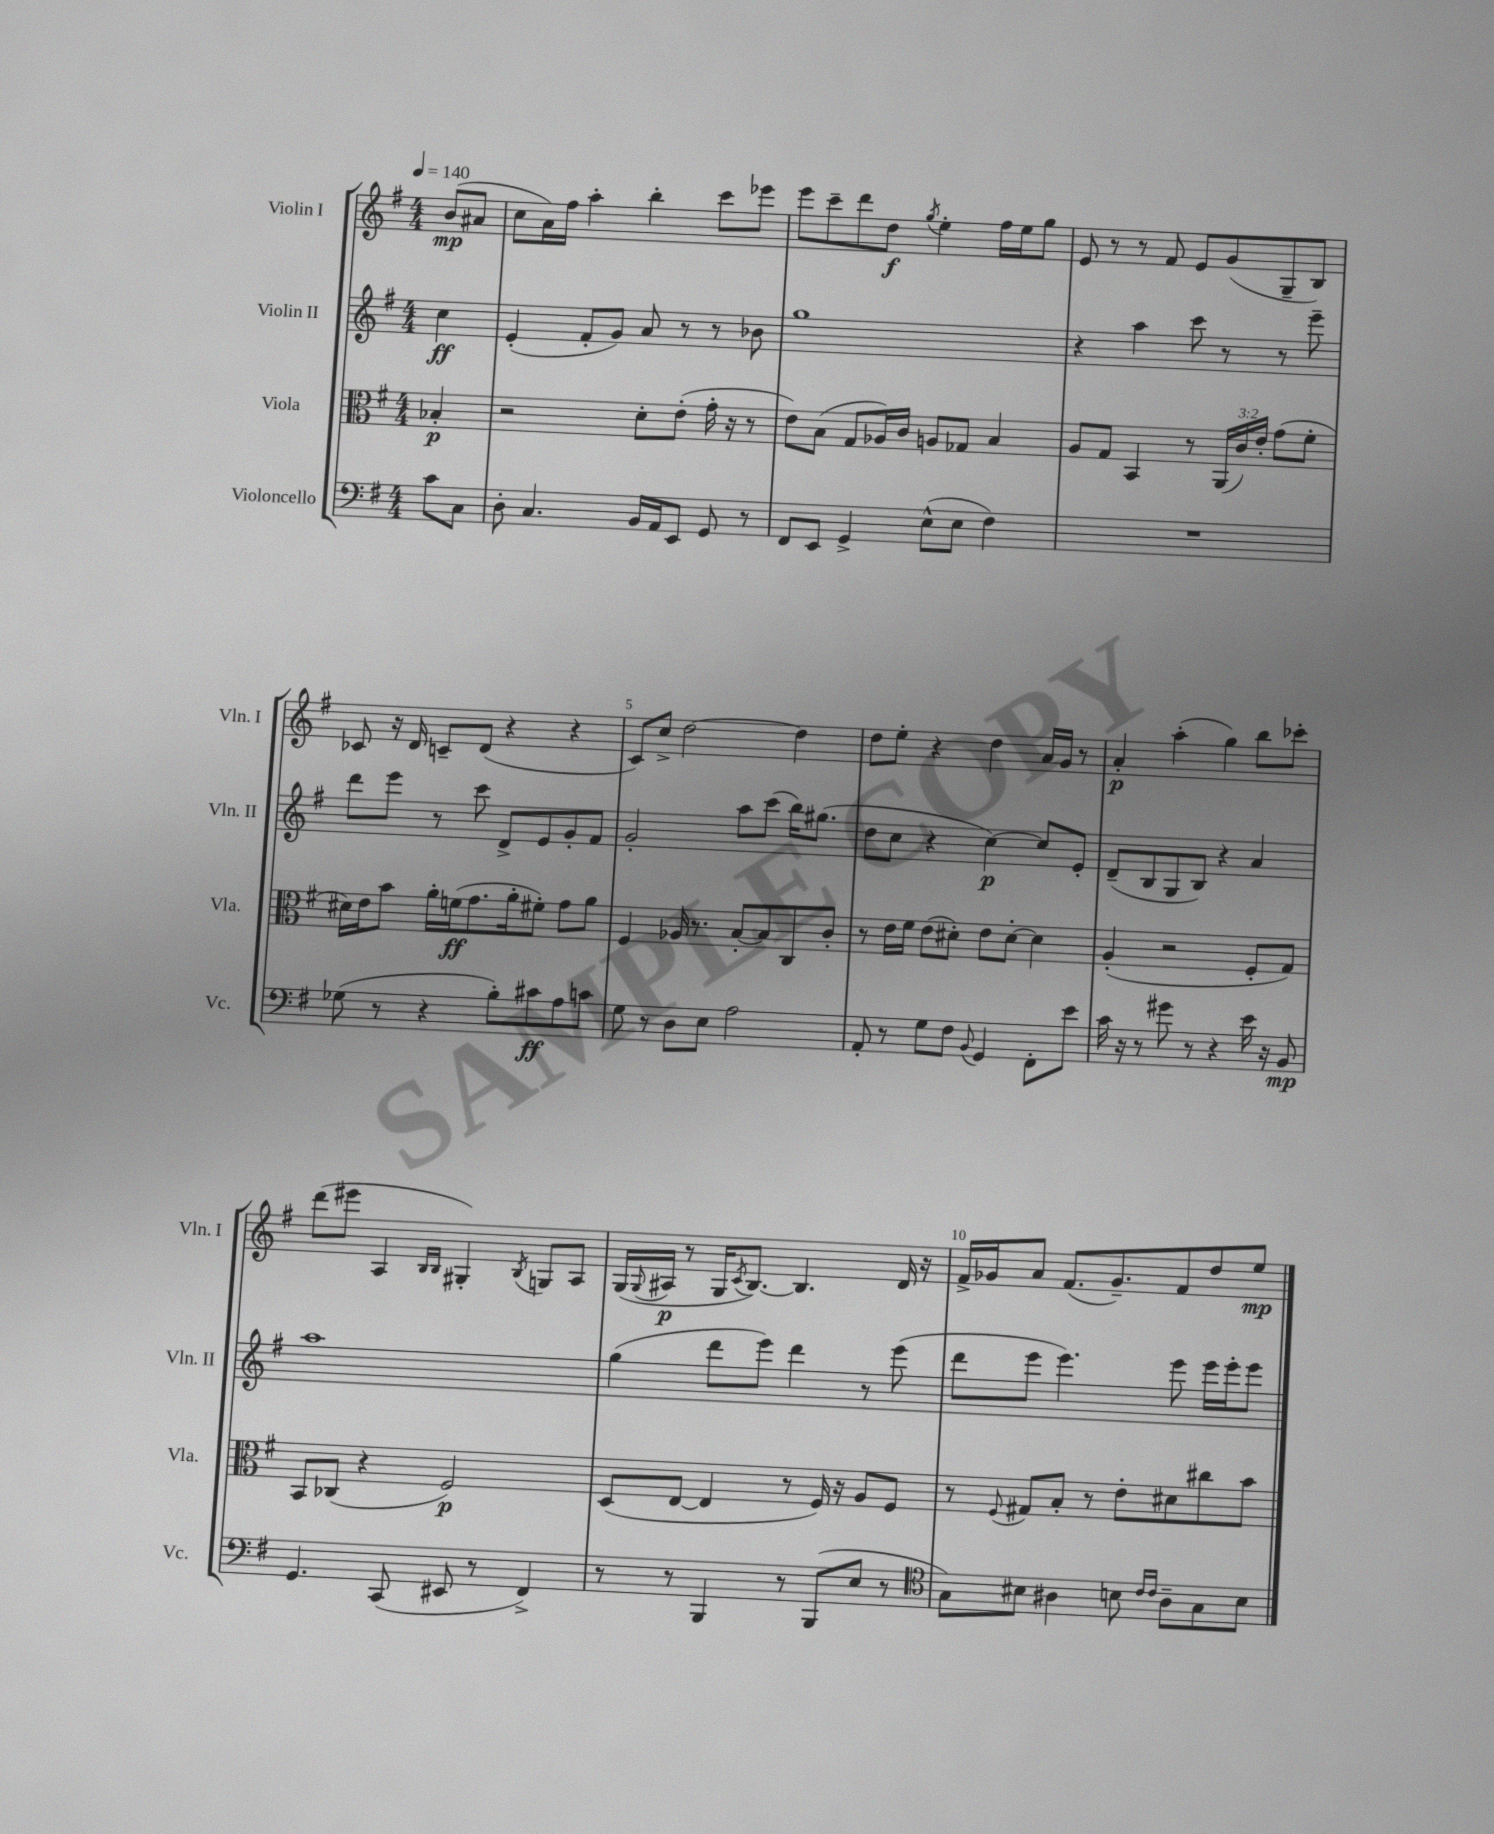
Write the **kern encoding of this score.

**kern	**dynam	**kern	**dynam	**kern	**dynam	**kern	**dynam
*part4	*part4	*part3	*part3	*part2	*part2	*part1	*part1
*staff4	*staff4	*staff3	*staff3	*staff2	*staff2	*staff1	*staff1
*I"Violoncello	*	*I"Viola	*	*I"Violin II	*	*I"Violin I	*
*I'Vc.	*	*I'Vla.	*	*I'Vln. II	*	*I'Vln. I	*
*clefF4	*	*clefC3	*	*clefG2	*	*clefG2	*
*k[f#]	*	*k[f#]	*	*k[f#]	*	*k[f#]	*
*M4/4	*	*M4/4	*	*M4/4	*	*M4/4	*
*MM140	*	*MM140	*	*MM140	*	*MM140	*
=	=	=	=	=	=	=	=
8c\L	.	4B-X'/	p	4cc\	ff	(8b/L	mp
8C\J	.	.	.	.	.	8a#X/J	.
=1	=1	=1	=1	=1	=1	=1	=1
8D'\	.	2r	.	(4e'/	.	8cc\L	.
4.C/	.	.	.	.	.	16a\L)	.
.	.	.	.	.	.	16ff#\JJ	.
.	.	.	.	8f#'/L	.	4aa'\	.
.	.	.	.	8g/J)	.	.	.
16BB/LL	.	8d'\L	.	8a/	.	4bb'\	.
16AA/J	.	.	.	.	.	.	.
8EE/J	.	(8e'\J	.	8r	.	.	.
8GG/	.	16g'\	.	8r	.	8ccc\L	.
.	.	16r	.	.	.	.	.
8r	.	8r	.	8b-X\	.	8eee-X\J	.
=2	=2	=2	=2	=2	=2	=2	=2
8FF#/L	.	8e\L)	.	1gg	.	8eee\L	.
8EE/J	.	(8B\J	.	.	.	8ccc~\	.
4GG^/	.	8G/L	.	.	.	8ddd\	.
.	.	16A-X/L)	.	.	.	8dd\J	f
.	.	16c/JJ	.	.	.	.	.
.	.	.	.	.	.	8qgg/	.
(8E^^\L	.	8An/L	.	.	.	4ee'\	.
8E\J	.	8G-X/J	.	.	.	.	.
4F#\)	.	4B/	.	.	.	16ff#\LL	.
.	.	.	.	.	.	16ee\J	.
.	.	.	.	.	.	8gg\J	.
=3	=3	=3	=3	=3	=3	=3	=3
1r	.	8A/L	.	4r	.	8e/	.
.	.	8G/J	.	.	.	8r	.
.	.	4BB/	.	4aa\	.	8r	.
.	.	.	.	.	.	8f#/	.
.	.	8r	.	8ccc\	.	8e/L	.
.	.	(24AA/LL	.	8r	.	(8g/	.
.	.	24c/)	.	.	.	.	.
.	.	24e'/JJ	.	.	.	.	.
.	.	(8g\L	.	8r	.	8G~/	.
.	.	8f#'\J	.	8eee~\	.	8B/J)	.
!!LO:LB:g=z
=4	=4	=4	=4	=4	=4	=4	=4
(8G-X\	.	16d#X\LL)	.	8ddd\L	.	8c-X/	.
.	.	16e\J	.	.	.	.	.
8r	.	8b\J	.	8eee\J	.	16r	.
.	.	.	.	.	.	16d/	.
4r	.	16a'\LL	.	8r	.	8cn~/L	.
.	.	(16fn\J	ff	.	.	.	.
.	.	8.g\	.	8ccc\	.	(8d/J	.
8B'\L)	.	.	.	8d^/L	.	4r	.
.	.	16a'\k	.	.	.	.	.
8c#X\	ff	8f#X'\J)	.	8e/	.	.	.
8A\	.	8g\L	.	8g'/	.	4r	.
8cn\J	.	8a\J	.	8f#/J	.	.	.
=5	=5	=5	=5	=5	=5	=5	=5
8G\	.	4F#/	.	2g'/	.	8c/L)	.
8r	.	.	.	.	.	8cc^/J	.
8D\L	.	16A-X/	.	.	.	[2dd\	.
.	.	8.r	.	.	.	.	.
8E\J	.	.	.	.	.	.	.
2A\	.	[8B'/L	.	8aa\L	.	.	.
.	.	8B/]	.	(8ccc\J	.	.	.
.	.	8C/	.	16bb\KL)	.	4dd\]	.
.	.	.	.	(8.gg#X\J	.	.	.
.	.	8c'/J	.	.	.	.	.
=6	=6	=6	=6	=6	=6	=6	=6
8AA'/	.	8r	.	8dd\L	.	8dd\L	.
8r	.	16e\LL	.	8cc\J	.	8ee'\J	.
.	.	16f#\JJ	.	.	.	.	.
8G\L	.	(8e\L	.	4r	.	4r	.
8F#\J	.	8d#X'\J)	.	.	.	.	.
8qqBB/	.	.	.	.	.	.	.
4GG/	.	8e\L	.	[4cc\)	p	4dd\	.
.	.	[8d#'\J	.	.	.	.	.
8FF#'\L	.	4d#\]	.	8cc/L]	.	16a/LL	.
.	.	.	.	.	.	16g/JJ	.
8e\J	.	.	.	8e'/J	.	8r	.
=7	=7	=7	=7	=7	=7	=7	=7
16c\	.	(4A'/	.	(8d~/L	.	4a'/	p
16r	.	.	.	.	.	.	.
8r	.	.	.	8B/	.	.	.
8g#X\	.	2r	.	8G/	.	(4aa'\	.
8r	.	.	.	8B/J)	.	.	.
4r	.	.	.	4r	.	4gg\)	.
16e\	.	8F#'/L	.	4a/	.	8bb\L	.
16r	.	.	.	.	.	.	.
8BB/	mp	8G/J)	.	.	.	8ccc-X'\J	.
!!LO:LB:g=z
=8	=8	=8	=8	=8	=8	=8	=8
4.GG/	.	8BB/L	.	1aa	.	(8ddd\L	.
.	.	(8C-X/J	.	.	.	8eee#X\J	.
.	.	4r	.	.	.	4A/	.
(8CC/	.	.	.	.	.	.	.
.	.	.	.	.	.	16qqB/LL	.
.	.	.	.	.	.	16qqB/JJ	.
8EE#X/	.	2F#/)	p	.	.	4G#X'/)	.
8r	.	.	.	.	.	.	.
.	.	.	.	.	.	8qB/	.
4FF#^/)	.	.	.	.	.	8Gn/L	.
.	.	.	.	.	.	8A/J	.
=9	=9	=9	=9	=9	=9	=9	=9
8r	.	(8D/L	.	(4gg\	.	(16G/LL	.
.	.	.	.	.	.	8qqG/	.
.	.	.	.	.	.	16A#X/JJ	p
8r	.	[8E/J	.	.	.	8r	.
4BBB/	.	4E/]	.	8ddd\L	.	16G/KL	.
.	.	.	.	.	.	8qc/	.
.	.	.	.	.	.	[8.B/J)	.
.	.	.	.	8eee\J)	.	.	.
8r	.	8r	.	4ddd\	.	4.B/]	.
(8BBB/L	.	16F#/)	.	.	.	.	.
.	.	16r	.	.	.	.	.
8E/J	.	8A/L	.	8r	.	.	.
8r	.	8F#/J	.	(8eee\	.	16d/	.
.	.	.	.	.	.	16r	.
=10	=10	=10	=10	=10	=10	=10	=10
*clefC4	*	*	*	*	*	*	*
8G\L)	.	8r	.	8ddd\L	.	16f#^/LL	.
.	.	.	.	.	.	16g-X/J	.
.	.	8qqF#/	.	.	.	.	.
8B#X\J	.	8G#X/L	.	8eee\J	.	8a/J	.
4A#X\	.	8B'/J	.	4.eee\)	.	(8.f#/L	.
.	.	8r	.	.	.	.	.
.	.	.	.	.	.	8.g-~/)	.
8Bn\	.	8e'\L	.	.	.	.	.
16qqc/LL	.	.	.	.	.	.	.
16qqc/JJ	.	.	.	.	.	.	.
8A#~\L	.	8d#X\	.	8eee\	.	8f#/	.
8G\	.	8cc#X\	.	16eee\LL	.	8dd/	.
.	.	.	.	16eee'\J	.	.	.
8B\J	.	8b\J	.	8eee\J	.	8ee/J	mp
==	==	==	==	==	==	==	==
*-	*-	*-	*-	*-	*-	*-	*-
